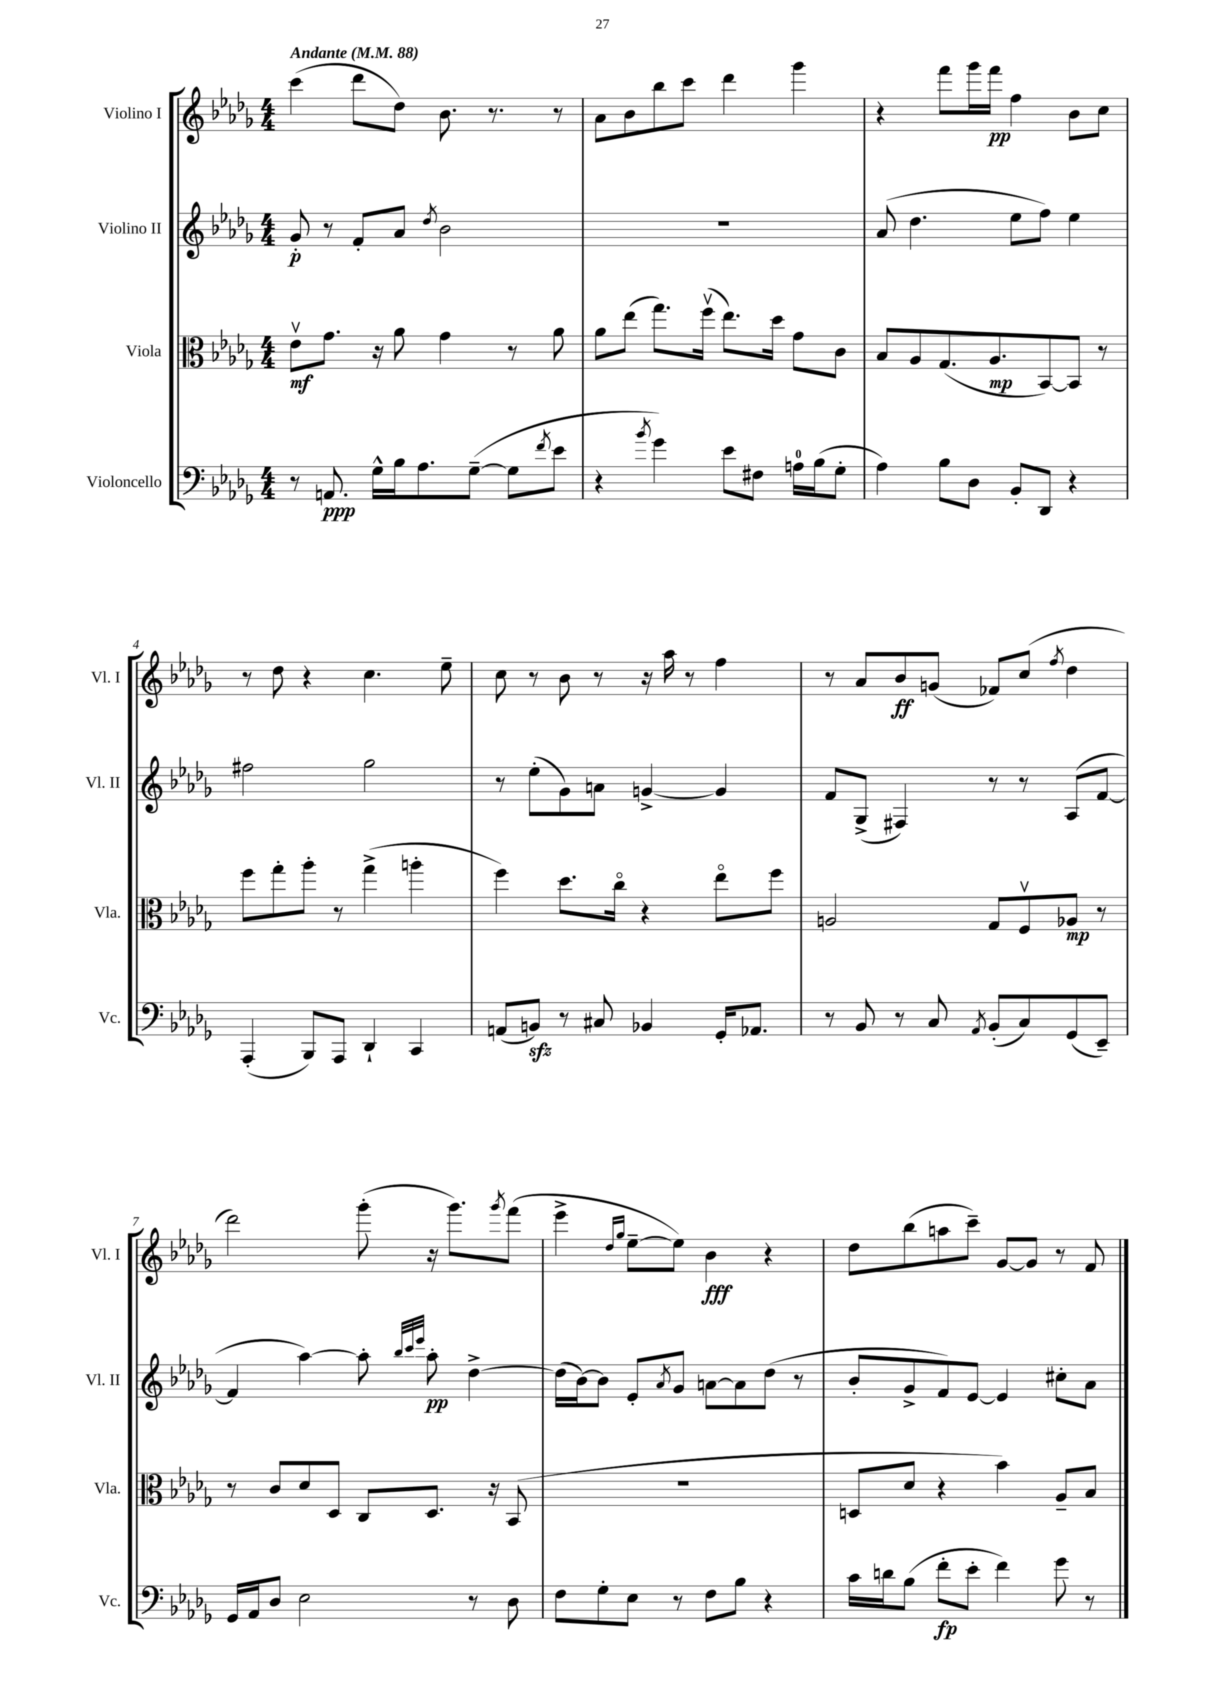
<<
\new StaffGroup <<
\new Staff = "s0" \with { instrumentName = "Violino I" shortInstrumentName = "Vl. I" } {
    \clef treble \key des \major \numericTimeSignature \time 4/4 \tempo "Andante" 4 = 88
    c'''4( des'''8 des''8) bes'8. r8. r8 |
    aes'8 bes'8 bes''8 c'''8 des'''4 ges'''4 |
    r4 f'''8 ges'''16 f'''16\pp f''4 bes'8 c''8 |
    r8 des''8 r4 c''4. ees''8-- |
    c''8 r8 bes'8 r8 r16 aes''16 r8 f''4 |
    r8 aes'8 bes'8\ff g'8( fes'8) c''8( \acciaccatura { f''8 } des''4 |
    des'''2) ges'''8-.( r16 ges'''8.) \acciaccatura { ges'''8 } f'''8( |
    ees'''4-> \grace { des''16 ges''16 } ees''8~-- ees''8) bes'4\fff r4 |
    des''8 bes''8( a''8 c'''8--) ges'8~ ges'8 r8 f'8 \bar "|." |
}
\new Staff = "s1" \with { instrumentName = "Violino II" shortInstrumentName = "Vl. II" } {
    \clef treble \key des \major \numericTimeSignature \time 4/4
    ges'8-.\p r8 f'8-. aes'8 \acciaccatura { des''8 } bes'2 |
    R1 |
    aes'8( des''4. ees''8 f''8) ees''4 |
    fis''2 ges''2 |
    r8 ees''8-.( ges'8) a'8 g'4~-> g'4 |
    f'8 ges8->( fis4) r8 r8 aes8( f'8~ |
    f'4 aes''4~) aes''8-. \grace { bes''32 c'''32 ees'''32 } aes''8-.\pp des''4~-> |
    des''16( bes'16~) bes'8 ees'8-. \acciaccatura { aes'8 } ges'8 a'8~ a'8 des''8( r8 |
    bes'8-. ges'8-> f'8) ees'8~ ees'4 cis''8-. aes'8 \bar "|." |
}
\new Staff = "s2" \with { instrumentName = "Viola" shortInstrumentName = "Vla." } {
    \clef alto \key des \major \numericTimeSignature \time 4/4
    ees'8\upbow\mf ges'8. r16 aes'8 ges'4 r8 aes'8 |
    aes'8 ees''8( ges''8.) f''16\upbow( ees''8.) des''16 ges'8 c'8 |
    bes8 aes8 ges8.( aes8.\mp bes,8~) bes,8 r8 |
    f''8 ges''8-. aes''8-. r8 ges''4->( a''4-. |
    f''4) des''8. c''16\flageolet r4 ees''8\flageolet f''8 |
    a2 ges8 f8\upbow aes8\mp r8 |
    r8 c'8 des'8 des8 c8 des8. r16 bes,8( |
    R1 |
    d8 des'8 r4 bes'4) aes8-- bes8 \bar "|." |
}
\new Staff = "s3" \with { instrumentName = "Violoncello" shortInstrumentName = "Vc." } {
    \clef bass \key des \major \numericTimeSignature \time 4/4
    r8 a,8.\ppp ges16-^ bes16 aes8. ges8~--( ges8 \acciaccatura { f'8 } ees'8 |
    r4 \acciaccatura { bes'8 } ges'4) ees'8 fis8 a16-0 bes16( ges8-. |
    aes4) bes8 des8 bes,8-. des,8 r4 |
    aes,,4-.( bes,,8) aes,,8 des,4-! c,4 |
    a,8( b,8\sfz) r8 cis8 bes,4 ges,16-. aes,8. |
    r8 bes,8 r8 c8 \acciaccatura { aes,8 } bes,8-.( c8) ges,8( ees,8--) |
    ges,16 aes,16 des8 ees2 r8 des8 |
    f8 ges8-. ees8 r8 f8 bes8 r4 |
    c'16 d'16 bes8( f'8-.\fp ees'8-. f'4) ges'8 r8 \bar "|." |
}
>>
>>
